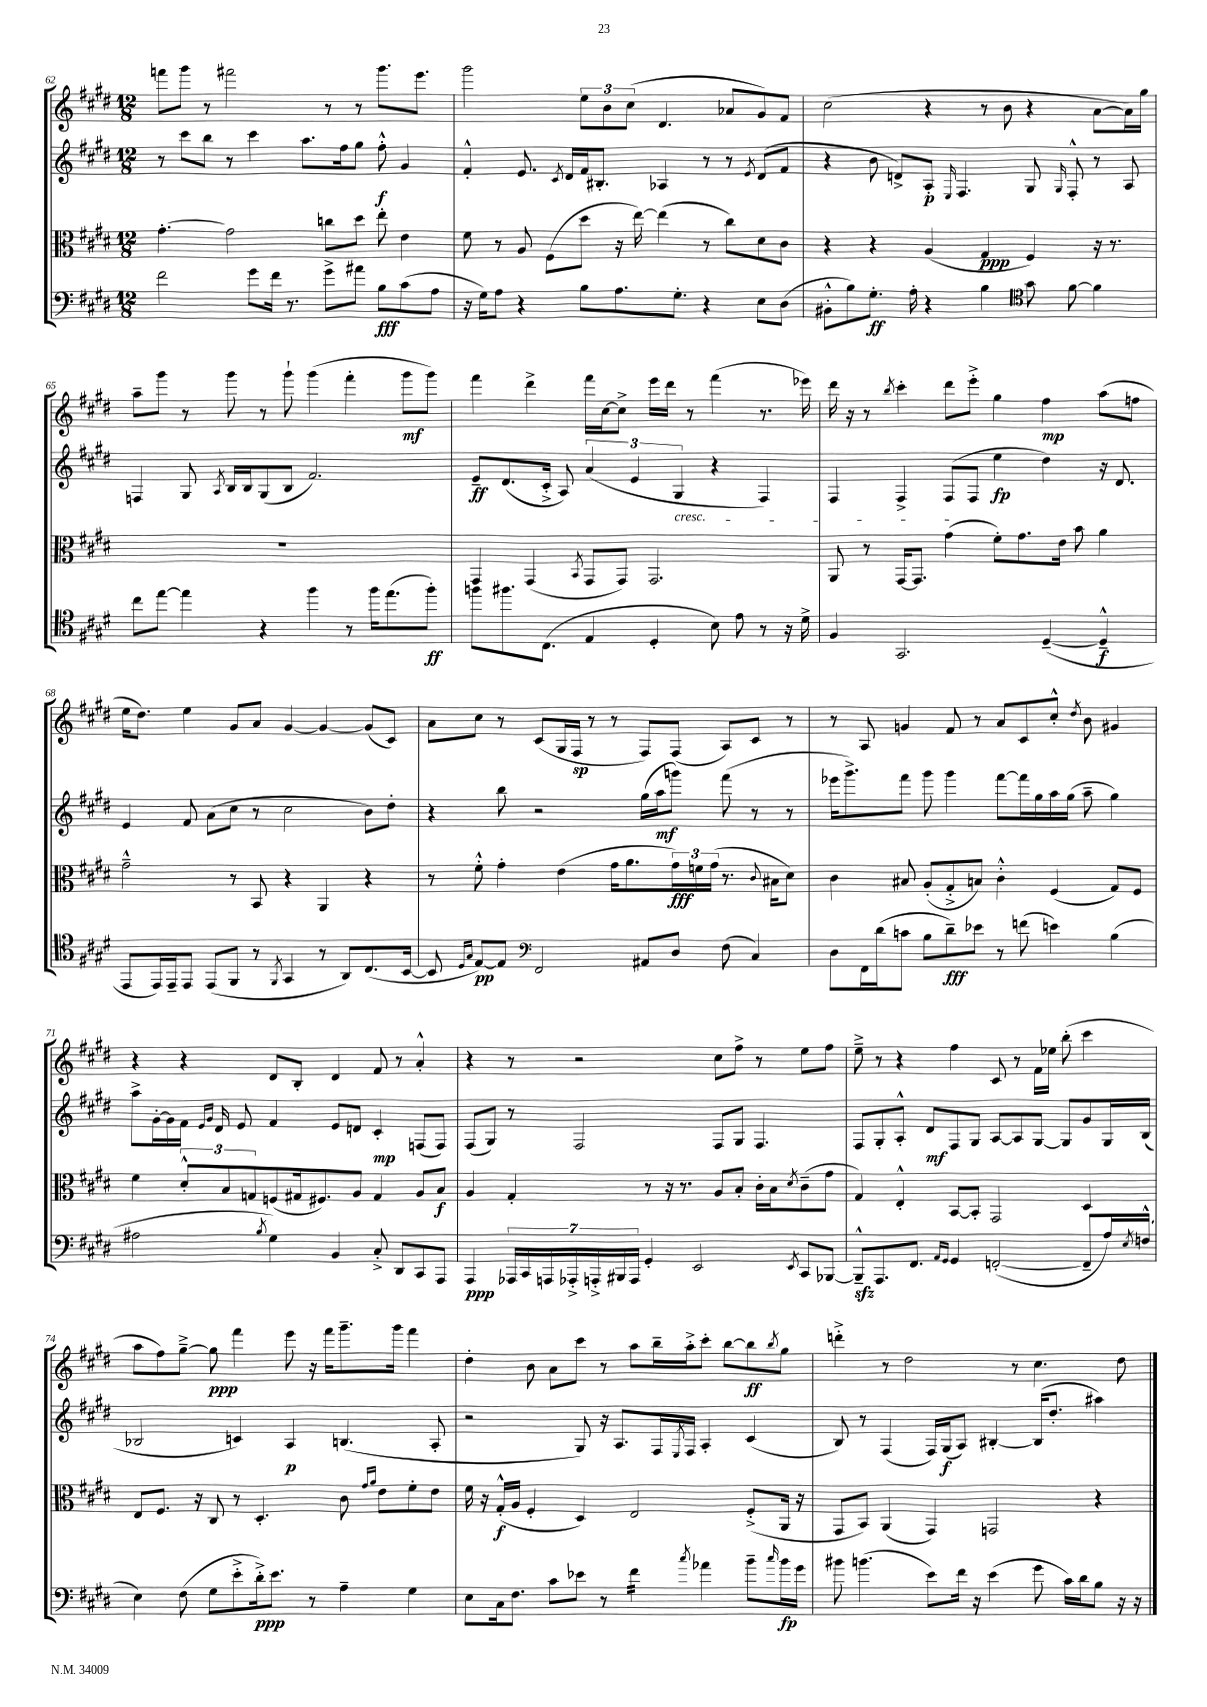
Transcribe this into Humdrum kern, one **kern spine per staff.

**kern	**kern	**kern	**kern
*staff4	*staff3	*staff2	*staff1
*clefF4	*clefC3	*clefG2	*clefG2
*k[f#c#g#d#]	*k[f#c#g#d#]	*k[f#c#g#d#]	*k[f#c#g#d#]
*M12/8	*M12/8	*M12/8	*M12/8
2f#	[4.g#'	8r	8fff
.	.	8ccc#	8ggg#
.	.	8bb	8r
.	2g#]	8r	2fff#
8g#	.	4ccc#	.
16f#	.	.	.
8.r	.	.	.
.	.	8.aa	.
8g#^	8cc	.	8r
.	.	16ff#	.
8a#	8dd#	8gg#	8r
8B	8ee'	8ff#'^^	8.ggg#
(8c#	4e	4g#	.
.	.	.	8.eee
8A	.	.	.
=	=	=	=
16r	8f#	4f#'^^	2ggg#
16G#)	.	.	.
8A	8r	.	.
4r	8A	8.e	.
.	(8F#	.	.
.	.	8qc#	.
.	.	16d#	.
8B	8dd#	16f#	12ee
.	.	8.B#'	.
.	.	.	12b
8.A	16r	.	.
.	.	.	(12cc#
.	[16ee)	.	.
.	(4ee]	4A-	4.d#
8.G#'	.	.	.
4r	8r	8r	.
.	8cc#)	8r	8a-
.	.	8qe	.
8E	8d#	(8d#	8g#)
(8D#	8c#	8f#	8f#
=	=	=	=
8BB#'^^	4r	4r	(2cc#
8B)	.	.	.
8.G#'	4r	8b	.
.	.	8d^)	.
16A'	.	.	.
4r	(4A	8A'	4r
.	.	16qqE	.
.	.	4.F#	.
4B	4G#	.	8r
.	.	.	8b
*clefC4	*	*	*
8g#	4F#)	8G#	4r
.	.	16qqG#	.
[8f#	.	8F#'^^	.
4f#]	16r	8r	[8a
.	8.r	.	.
.	.	8A	16a])
.	.	.	16gg#
=	=	=	=
8cc#	1.r	4F	8aa~
[8ee	.	.	8ggg#
4ee]	.	8G#	8r
.	.	8qA	.
.	.	16B	8ggg#
.	.	16B	.
4r	.	(8G#	8r
.	.	8B	8ggg#`
4ff#	.	2.f#)	(4ggg#
8r	.	.	4fff#'
16ff#	.	.	.
(8.ee	.	.	.
.	.	.	8ggg#
8ff#')	.	.	8ggg#)
=	=	=	=
8ff	4GG#	8e~	4fff#
8.ff#	.	(8.d#	.
.	(4GG#	.	4ddd#^
(8.C#	.	16c#'^	.
.	.	8A)	.
.	8qBB	.	.
4E	8GG#	(6a	16fff#
.	.	.	[16cc#
.	8GG#)	.	8cc#^]
.	.	6e	.
4D#'	2.GG#	.	16eee
.	.	.	16ddd#
.	.	6G#	.
.	.	.	8r
8B)	.	4r	(4fff#
8e	.	.	.
8r	.	4F#)	8.r
16r	.	.	.
16d#^	.	.	16eee-)
=	=	=	=
4F#	8AA	4F#	16ddd#
.	.	.	16r
.	8r	.	8r
.	.	.	8qbb
2.GG#	[16GG#	4F#^	4ccc#'
.	8.GG#]	.	.
.	(4g#	(8F#	8ddd#
.	.	8F#	8eee'^
.	8f#')	4ee	4gg#
.	8.g#	.	.
([4D#~	.	4dd#)	4ff#
.	16e	.	.
.	8b	.	.
4D#~^^]	4a	16r	(8aa
.	.	8.d#	.
.	.	.	8ff
=	=	=	=
8EE	2g#~^^	4e	16ee
.	.	.	8.dd#)
16EE)	.	.	.
16EE~	.	.	.
8EE	.	8f#	4ee
(8EE	.	(8a	.
8FF#	8r	8cc#	8g#
8r	8BB	8r	8a
8qFF#	.	.	.
4GG#	4r	2cc#	[4g#
8r	4AA	.	4g#_
8AA)	.	.	.
(8.C#	4r	8b)	(8g#]
.	.	8dd#'	8c#)
[16BB	.	.	.
=	=	=	=
8BB]	8r	4r	8a
16qqD#	.	.	.
16qqG#	.	.	.
[8E)	8f#'^^	.	8cc#
8E]	4g#'	8bb	8r
*clefF4	*	*	*
2FF#	.	2r	(8c#
.	(4e	.	16G#
.	.	.	16F#
.	.	.	8r
.	16g#	.	8r
.	8.a	.	.
8AA#	.	(16gg#	8F#)
.	.	16aa	.
8D#	24g#)	8ggg)	(8F#
.	24f	.	.
.	(24g#	.	.
(8F#	8.r	(8fff#	8A)
4C#)	.	8r	8c#
.	8qqc#	.	.
.	16B#	.	.
.	8d#)	8r	8r
=	=	=	=
8D#	4c#	16eee-	8r
.	.	8.ggg#^)	.
16FF#	.	.	8A
(16d#	.	.	.
8c	8B#	8fff#	4g
8B	(8A'	8ggg#	.
8d#~)	8G#'^	4ggg#	8f#
8e-	8B)	.	8r
8r	4c#'^^	[8fff#	8a
(8f	.	16fff#]	8c#
.	.	16gg#	.
4e)	(4F#	16aa	8cc#'^^
.	.	(16gg#	.
.	.	.	8qdd#
.	.	8aa~	8b
(4B	8G#)	4gg#)	4g#
.	8F#	.	.
=	=	=	=
2A#	4f#	8aa^	4r
.	.	[16g#'	.
.	.	16g#]	.
.	12d#'^^	16f#	4r
.	.	16qqe	.
.	.	16qqg#	.
.	.	16d#	.
.	12B	.	.
.	.	8e	.
.	12G	.	.
8qB	.	.	.
4G#)	(8F	4f#	8d#
.	16G#	.	8B'
.	8.F#)	.	.
4BB	.	8e	4d#
.	8A	8d	.
8C#'^	4G#	4c#'	8f#
8DD#	.	.	8r
8CC#	8A	(8F	4a'^^
8AAA	8B	8F)	.
=	=	=	=
4AAA	4A	(8F#	4r
.	.	8G#)	.
28AAA-	4G#'	8r	8r
28CC#	.	.	.
28AAA	.	.	.
28AAA-'^	.	.	.
.	.	2F#	2r
28AAA'^	.	.	.
28BBB#	.	.	.
28AAA	.	.	.
4GG#'	8r	.	.
.	16r	.	.
.	8.r	.	.
2EE	.	.	.
.	8A	8F#	8cc#
.	8B'	8G#	8ff#^
.	16c#'	4.F#	8r
.	16B	.	.
8qEE	8qd#	.	.
8CC#	(8c#~	.	8ee
[8BBB-	8g#	.	8ff#
=	=	=	=
8BBB-~^^]	4G#)	8F#	8ee~^
8.AAA	.	8G#'	8r
.	4E'^^	8A'^^	4r
8.FF#	.	.	.
.	.	8d#	.
16qqAA	.	.	.
16qqGG#	.	.	.
4GG#	[8BB	8F#	4ff#
.	8BB']	8G#	.
([2FF'	2GG#	[8A	8c#
.	.	8A]	8r
.	.	[8G#	16f#
.	.	.	16ee-
.	.	8G#]	(8bb'
8FF~]	4D#	8g#	4ccc#
16A)	.	16G#	.
8qE	.	.	.
(16F^^	.	(16B	.
=	=	=	=
4E)	8E	2B-	8aa
.	8.F#	.	8ff#)
(8F#	.	.	[8gg#~^
.	16r	.	.
8G#	8C#	.	8gg#]
8e'^	8r	4c)	4fff#
16d#'^)	4.D#'	.	.
8.e	.	.	.
.	.	4A	8eee
8r	.	.	16r
.	.	.	16fff#
4A~	8c#	(4.B	8.ggg#~
.	16qqg#	.	.
.	16qqa	.	.
.	8e	.	.
.	.	.	16ggg#
4G#	8f#'	.	4fff#
.	8e	8A'	.
=	=	=	=
8E	16f#	2r	4dd#'
.	16r	.	.
16C#	(16G#'^^	.	.
8.F#	16A	.	.
.	4F#'	.	8b
8c#	.	.	8a
8e-	4D#)	8G#)	8ccc#
8r	.	16r	8r
.	.	8.A	.
4f#	2E	.	8aa
.	.	16F#	16bb~
.	.	8qE	.
.	.	16F#	16aa'^
8qcc#	.	.	.
4a-	.	4A'	8ccc#'
.	.	.	[8bb
8b~	(8F#'^	(4c#	8bb]
16qqcc#	.	.	8qbb
16b	16AA	.	8gg#
16g#	16r	.	.
=	=	=	=
8b#	8GG#	8B)	4ddd'^
(4.b	8BB)	8r	.
.	(4AA	(4F#	8r
.	.	.	2dd#
8e)	4GG#)	16F#)	.
.	.	(16G#	.
16f#	.	8A)	.
16r	.	.	.
(4e	2GG	[4B#'	.
.	.	.	8r
8g#	.	(16B#]	4.cc#
.	.	8.dd#'	.
16c#)	.	.	.
16d#	.	.	.
8B	4r	4aa#)	.
16r	.	.	8dd#
16r	.	.	.
==	==	==	==
*-	*-	*-	*-
